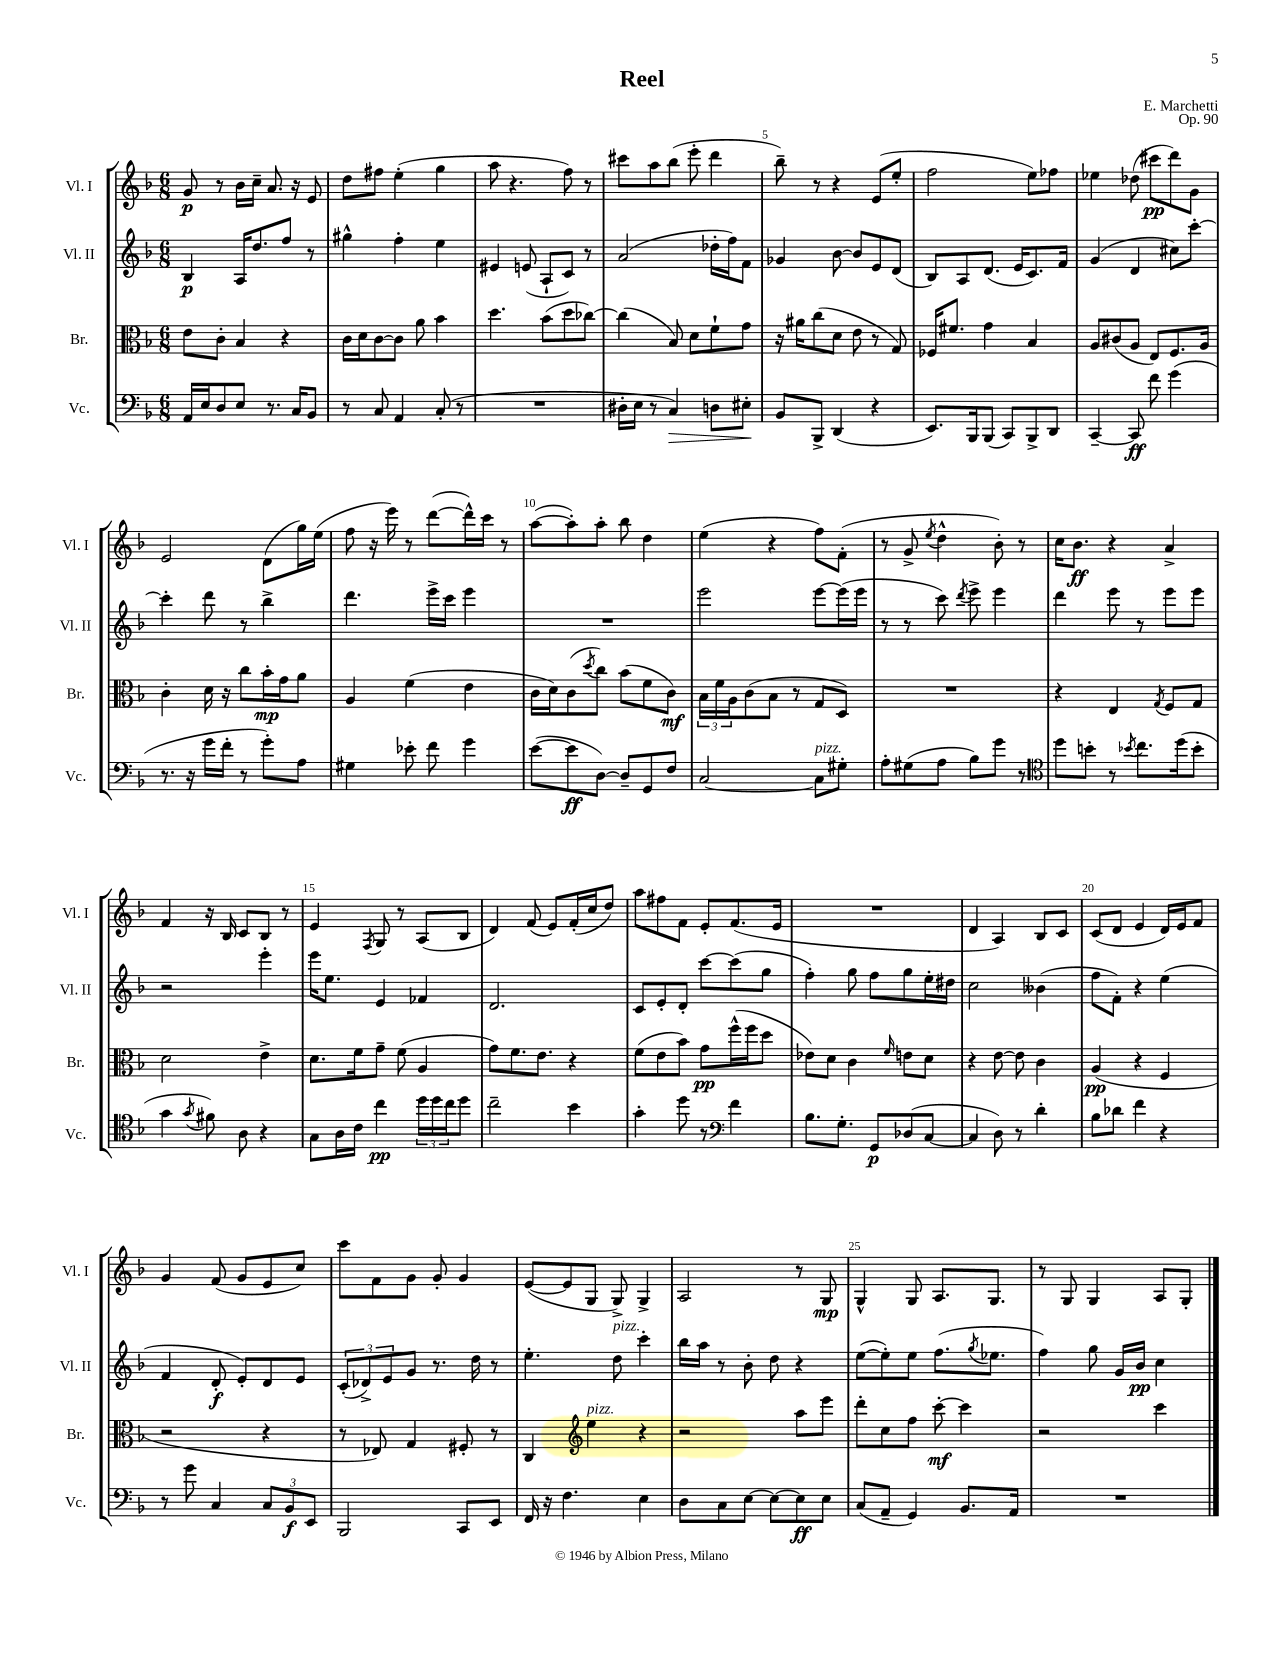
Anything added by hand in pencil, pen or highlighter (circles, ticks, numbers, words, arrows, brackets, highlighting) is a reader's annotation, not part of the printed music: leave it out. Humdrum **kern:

**kern	**dynam	**kern	**dynam	**kern	**dynam	**kern	**dynam
*part4	*part4	*part3	*part3	*part2	*part2	*part1	*part1
*staff4	*staff4	*staff3	*staff3	*staff2	*staff2	*staff1	*staff1
*I"Vc.	*	*I"Br.	*	*I"Vl. II	*	*I"Vl. I	*
*I'Vc.	*	*I'Br.	*	*I'Vl. II	*	*I'Vl. I	*
*clefF4	*	*clefC3	*	*clefG2	*	*clefG2	*
*k[b-]	*	*k[b-]	*	*k[b-]	*	*k[b-]	*
*M6/8	*	*M6/8	*	*M6/8	*	*M6/8	*
=1	=1	=1	=1	=1	=1	=1	=1
16AA/LL	.	8e\L	.	4B-/	p	8g/	p
16E/J	.	.	.	.	.	.	.
8D/	.	8c'\J	.	.	.	8r	.
8E/J	.	4B-/	.	16A/KL	.	16b-\LL	.
.	.	.	.	8.dd/	.	16cc~\JJ	.
8.r	.	.	.	.	.	8.a/	.
.	.	4r	.	8ff/J	.	.	.
16C/KL	.	.	.	.	.	16r	.
8BB-/J	.	.	.	8r	.	8e/	.
=2	=2	=2	=2	=2	=2	=2	=2
8r	.	16c\LL	.	4gg#X^^\	.	8dd\L	.
.	.	16d\J	.	.	.	.	.
8C/	.	[8c\	.	.	.	8ff#X\J	.
4AA/	.	8c\J]	.	4ff'\	.	(4ee'\	.
.	.	8a\	.	.	.	.	.
(8C'/	.	4b-\	.	4ee\	.	4gg\	.
8r	.	.	.	.	.	.	.
=3	=3	=3	=3	=3	=3	=3	=3
2.r	.	4.dd\	.	4e#X/	.	8aa\	.
.	.	.	.	.	.	4.r	.
.	.	.	.	(8en/	.	.	.
.	.	(8b-\L	.	8A`/L	.	.	.
.	.	8dd\	.	8c/J)	.	8ff\)	.
.	.	[8cc-X\J)	.	8r	.	8r	.
=4	=4	=4	=4	=4	=4	=4	=4
16D#X'\LL	.	(4cc-\]	.	(2a/	.	8ccc#X\L	.
16E\JJ	.	.	.	.	.	.	.
8r	.	.	.	.	.	8aa\	.
!	!LO:HP:b	!	!	!	!	!	!
4C/)	>	8B-/)	.	.	.	(8bb-\J	.
.	.	8d\L	.	.	.	8eee'\	.
8Dn\L	.	8f`\	.	16dd-X'\LL	.	4ddd\	.
.	.	.	.	16ff\J)	.	.	.
8E#X'\J	.	8g\J	.	8f\J	.	.	.
.	]	.	.	.	.	.	.
=5	=5	=5	=5	=5	=5	=5	=5
8BB-/L	.	16r	.	4g-X/	.	8bb-~\)	.
.	.	16a#X\KL	.	.	.	.	.
8BBB-^/J	.	(8cc\	.	.	.	8r	.
(4DD/	.	8d\J	.	[8b-\	.	4r	.
.	.	8e\	.	8b-/L]	.	.	.
4r	.	8r	.	8e/	.	(8e/L	.
.	.	8G/)	.	(8d/J	.	8ee'/J	.
=6	=6	=6	=6	=6	=6	=6	=6
8.EE/L)	.	16F-X/KL	.	8B-/L)	.	2ff\	.
.	.	8.f#X/J	.	.	.	.	.
.	.	.	.	8A/	.	.	.
16BBB-/k	.	.	.	.	.	.	.
(8BBB-/J	.	4g\	.	(8.d/J	.	.	.
8CC/L)	.	.	.	.	.	.	.
.	.	.	.	16e/KL	.	.	.
8BBB-^/	.	4B-/	.	8.c/)	.	8ee\L)	.
8DD/J	.	.	.	.	.	8ff-X\J	.
.	.	.	.	16f/Jk	.	.	.
=7	=7	=7	=7	=7	=7	=7	=7
[4CC~/	.	8A/L	.	(4g/	.	4ee-X\	.
.	.	(8c#X/	.	.	.	.	.
8CC/]	ff	8A/J	.	4d/	.	(8dd-X\	.
8f\	.	8E/L)	.	.	.	8ccc#X\L	pp
(4g\	.	8.F/	.	8cc#X\L)	.	8ddd\)	.
.	.	.	.	[8ccc'\J	.	8g\J	.
.	.	16A/Jk	.	.	.	.	.
!!LO:LB:g=z
=8	=8	=8	=8	=8	=8	=8	=8
8.r	.	4c'\	.	4ccc'\]	.	2e/	.
16r	.	.	.	.	.	.	.
16g\LL	.	16d\	.	8ddd\	.	.	.
16f'\JJ	.	16r	.	.	.	.	.
8r	.	8cc\L	.	8r	.	.	.
8g'\L)	.	16b-'\L	mp	4bb-^\	.	(8d\L	.
.	.	16g\J	.	.	.	.	.
8A\J	.	8a\J	.	.	.	16gg\L)	.
.	.	.	.	.	.	(16ee\JJ	.
=9	=9	=9	=9	=9	=9	=9	=9
4G#X\	.	4A/	.	4.ddd\	.	8ff\	.
.	.	.	.	.	.	16r	.
.	.	.	.	.	.	16eee\)	.
8e-X'\	.	(4f\	.	.	.	8r	.
8f\	.	.	.	16eee^\LL	.	([8ddd\L	.
.	.	.	.	16ccc\JJ	.	.	.
4g\	.	4e\	.	4eee\	.	16ddd^^\L])	.
.	.	.	.	.	.	16ccc\JJ	.
.	.	.	.	.	.	8r	.
=10	=10	=10	=10	=10	=10	=10	=10
([8e\L	.	16c\LL	.	2.r	.	([8aa\L	.
.	.	16d\J)	.	.	.	.	.
8e\]	ff	(8c\	.	.	.	8aa'\])	.
.	.	8qdd/	.	.	.	.	.
[8D\J)	.	8cc\J)	.	.	.	8aa'\J	.
8D~/L]	.	(8b-\L	.	.	.	8bb-\	.
8GG/	.	8f\	.	.	.	4dd\	.
8F/J	.	8c\J)	mf	.	.	.	.
=11	=11	=11	=11	=11	=11	=11	=11
[2C/	.	24B-\LL	.	2eee\	.	(4ee\	.
.	.	24f\	.	.	.	.	.
.	.	24A\J	.	.	.	.	.
.	.	(8c\	.	.	.	.	.
.	.	8B-\J	.	.	.	4r	.
.	.	8r	.	.	.	.	.
!LO:TX:a:i:t=pizz.	!	!	!	!	!	!	!
8C\L]	.	8G/L	.	[8eee\L	.	8ff\L)	.
8G#X'\J	.	8D/J)	.	(16eee\L]	.	(8f'\J	.
.	.	.	.	16eee\JJ	.	.	.
=12	=12	=12	=12	=12	=12	=12	=12
8A'\L	.	2.r	.	8r	.	8r	.
(8G#X\	.	.	.	8r	.	8g^/	.
.	.	.	.	.	.	8qee/	.
8A\J	.	.	.	8ccc\)	.	4dd^^\	.
.	.	.	.	8qddd/	.	.	.
8B-\L)	.	.	.	8eee^\	.	.	.
8g\J	.	.	.	4eee\	.	8b-'\)	.
8r	.	.	.	.	.	8r	.
=13	=13	=13	=13	=13	=13	=13	=13
*clefC4	*	*	*	*	*	*	*
8dd\L	.	4r	.	4ddd\	.	16cc\KL	.
.	.	.	.	.	.	8.b-\J	ff
8bn'\J	.	.	.	.	.	.	.
8r	.	4E/	.	8eee\	.	4r	.
8qb-X/	.	.	.	.	.	.	.
8.cc\L	.	.	.	8r	.	.	.
.	.	8qG/	.	.	.	.	.
.	.	8F/L	.	8eee\L	.	4a^/	.
(16dd\k	.	.	.	.	.	.	.
8b-'\J	.	8G/J	.	8eee\J	.	.	.
!!LO:LB:g=z
=14	=14	=14	=14	=14	=14	=14	=14
4g\	.	2d\	.	2r	.	4f/	.
8qg/	.	.	.	.	.	.	.
8f#X\)	.	.	.	.	.	16r	.
.	.	.	.	.	.	16B-/	.
8A\	.	.	.	.	.	8c/L	.
4r	.	4e^\	.	4eee'\	.	8B-/J	.
.	.	.	.	.	.	8r	.
=15	=15	=15	=15	=15	=15	=15	=15
8G\L	.	8.d\L	.	16eee\KL	.	4e/	.
.	.	.	.	8.ee\J	.	.	.
16A\L	.	.	.	.	.	.	.
16c\JJ	.	16f\k	.	.	.	.	.
.	.	.	.	.	.	8qF/	.
4cc\	pp	8g~\J	.	4e/	.	8G/	.
.	.	(8f\	.	.	.	8r	.
24dd\LL	.	4A/	.	4f-X/	.	(8A/L	.
24dd\	.	.	.	.	.	.	.
24cc\J	.	.	.	.	.	.	.
8dd\J	.	.	.	.	.	8B-/J	.
=16	=16	=16	=16	=16	=16	=16	=16
2cc~\	.	8g\L)	.	2.d/	.	4d/)	.
.	.	8.f\	.	.	.	.	.
.	.	.	.	.	.	(8f/	.
.	.	8.e\J	.	.	.	.	.
.	.	.	.	.	.	8e/L)	.
4b-\	.	4r	.	.	.	(16f'/L	.
.	.	.	.	.	.	16cc/J	.
.	.	.	.	.	.	8dd/J)	.
=17	=17	=17	=17	=17	=17	=17	=17
4g'\	.	(8f\L	.	8c/L	.	8aa\L	.
.	.	8e\	.	8e'/	.	8ff#X\	.
8dd\	.	8b-\J)	.	8d'/J	.	8f\J	.
8r	.	8g\L	pp	[8ccc\L	.	8e'/L	.
*clefF4	*	*	*	*	*	*	*
4f\	.	(16ff^^\L	.	(8ccc\]	.	(8.f/	.
.	.	16ff\J	.	.	.	.	.
.	.	8dd\J	.	8gg\J	.	.	.
.	.	.	.	.	.	16e/Jk	.
=18	=18	=18	=18	=18	=18	=18	=18
8.B-\L	.	8e-X\L)	.	4ff'\)	.	2.r	.
.	.	8d\J	.	.	.	.	.
8.G'\J	.	.	.	.	.	.	.
.	.	4c\	.	8gg\	.	.	.
8GG/L	p	.	.	8ff\L	.	.	.
.	.	16qqf/	.	.	.	.	.
(8D-X/	.	8en\L	.	8gg\	.	.	.
[8C/J	.	8d\J	.	16ee'\L	.	.	.
.	.	.	.	16dd#X\JJ	.	.	.
=19	=19	=19	=19	=19	=19	=19	=19
4C/]	.	4r	.	2cc\	.	4d/	.
8D\)	.	[8e\	.	.	.	4A/)	.
8r	.	8e\]	.	.	.	.	.
4d'\	.	4c\	.	(4b--X\	.	8B-/L	.
.	.	.	.	.	.	8c/J	.
=20	=20	=20	=20	=20	=20	=20	=20
8B-\L	.	(4A/	pp	8ff\L	.	(8c/L	.
8d-X\J	.	.	.	8f'\J)	.	8d/J	.
4f\	.	4r	.	4r	.	4e/	.
4r	.	4F/	.	(4ee\	.	16d/LL)	.
.	.	.	.	.	.	16e/J	.
.	.	.	.	.	.	8f/J	.
!!LO:LB:g=z
=21	=21	=21	=21	=21	=21	=21	=21
8r	.	2r	.	4f/	.	4g/	.
8g\	.	.	.	.	.	.	.
4C/	.	.	.	8d'/	f	(8f/	.
.	.	.	.	8e'/L)	.	8g/L	.
12C/L	.	4r	.	8d/	.	8e/	.
12BB-/	f	.	.	.	.	.	.
.	.	.	.	8e/J	.	8cc/J)	.
12EE/J	.	.	.	.	.	.	.
=22	=22	=22	=22	=22	=22	=22	=22
2BBB-/	.	8r	.	(12c'/L	.	8ccc\L	.
.	.	.	.	12d-X^/)	.	.	.
.	.	8E-X/)	.	.	.	8f\	.
.	.	.	.	12e/	.	.	.
.	.	4G/	.	8g/J	.	8g\J	.
.	.	.	.	8.r	.	8g'/	.
8CC/L	.	8F#X'/	.	.	.	4g/	.
.	.	.	.	16dd\	.	.	.
8EE/J	.	8r	.	8r	.	.	.
=23	=23	=23	=23	=23	=23	=23	=23
16FF/	.	4C/	.	4.ee'\	.	([8e/L	.
16r	.	.	.	.	.	.	.
4.F\	.	.	.	.	.	8e/]	.
*	*	*clefG2	*	*	*	*	*
!	!	!LO:TX:a:i:t=pizz.	!	!	!	!	!
.	.	4ee\	.	.	.	8G/J	.
!	!	!	!	!LO:TX:a:i:t=pizz.	!	!	!
.	.	.	.	8dd\	.	8G^/)	.
4E\	.	4r	.	4ccc'\	.	4G^/	.
=24	=24	=24	=24	=24	=24	=24	=24
8D\L	.	2r	.	16bb-\LL	.	2A/	.
.	.	.	.	16aa\JJ	.	.	.
8C\	.	.	.	8r	.	.	.
[8E\J	.	.	.	8b-'\	.	.	.
8E\L_	.	.	.	8dd\	.	.	.
8E\]	ff	8aa\L	.	4r	.	8r	.
8E\J	.	8eee\J	.	.	.	8G/	mp
=25	=25	=25	=25	=25	=25	=25	=25
(8C/L	.	8ddd'\L	.	([8ee\L	.	4G^^/	.
8AA~/J	.	8cc\	.	8ee'\])	.	.	.
4GG/)	.	8ff\J	.	8ee\J	.	8G/	.
.	.	[8ccc'\	mf	(8.ff\L	.	8.A/L	.
8.BB-/L	.	4ccc\]	.	.	.	.	.
.	.	.	.	8qgg/	.	.	.
.	.	.	.	8.ee-X\J	.	8.G/J	.
16AA/Jk	.	.	.	.	.	.	.
=26	=26	=26	=26	=26	=26	=26	=26
2.r	.	2r	.	4ff\)	.	8r	.
.	.	.	.	.	.	8G/	.
.	.	.	.	8gg\	.	4G/	.
.	.	.	.	16g/LL	.	.	.
.	.	.	.	16b-/JJ	pp	.	.
.	.	4ccc\	.	4cc\	.	8A/L	.
.	.	.	.	.	.	8G'/J	.
==	==	==	==	==	==	==	==
*-	*-	*-	*-	*-	*-	*-	*-
